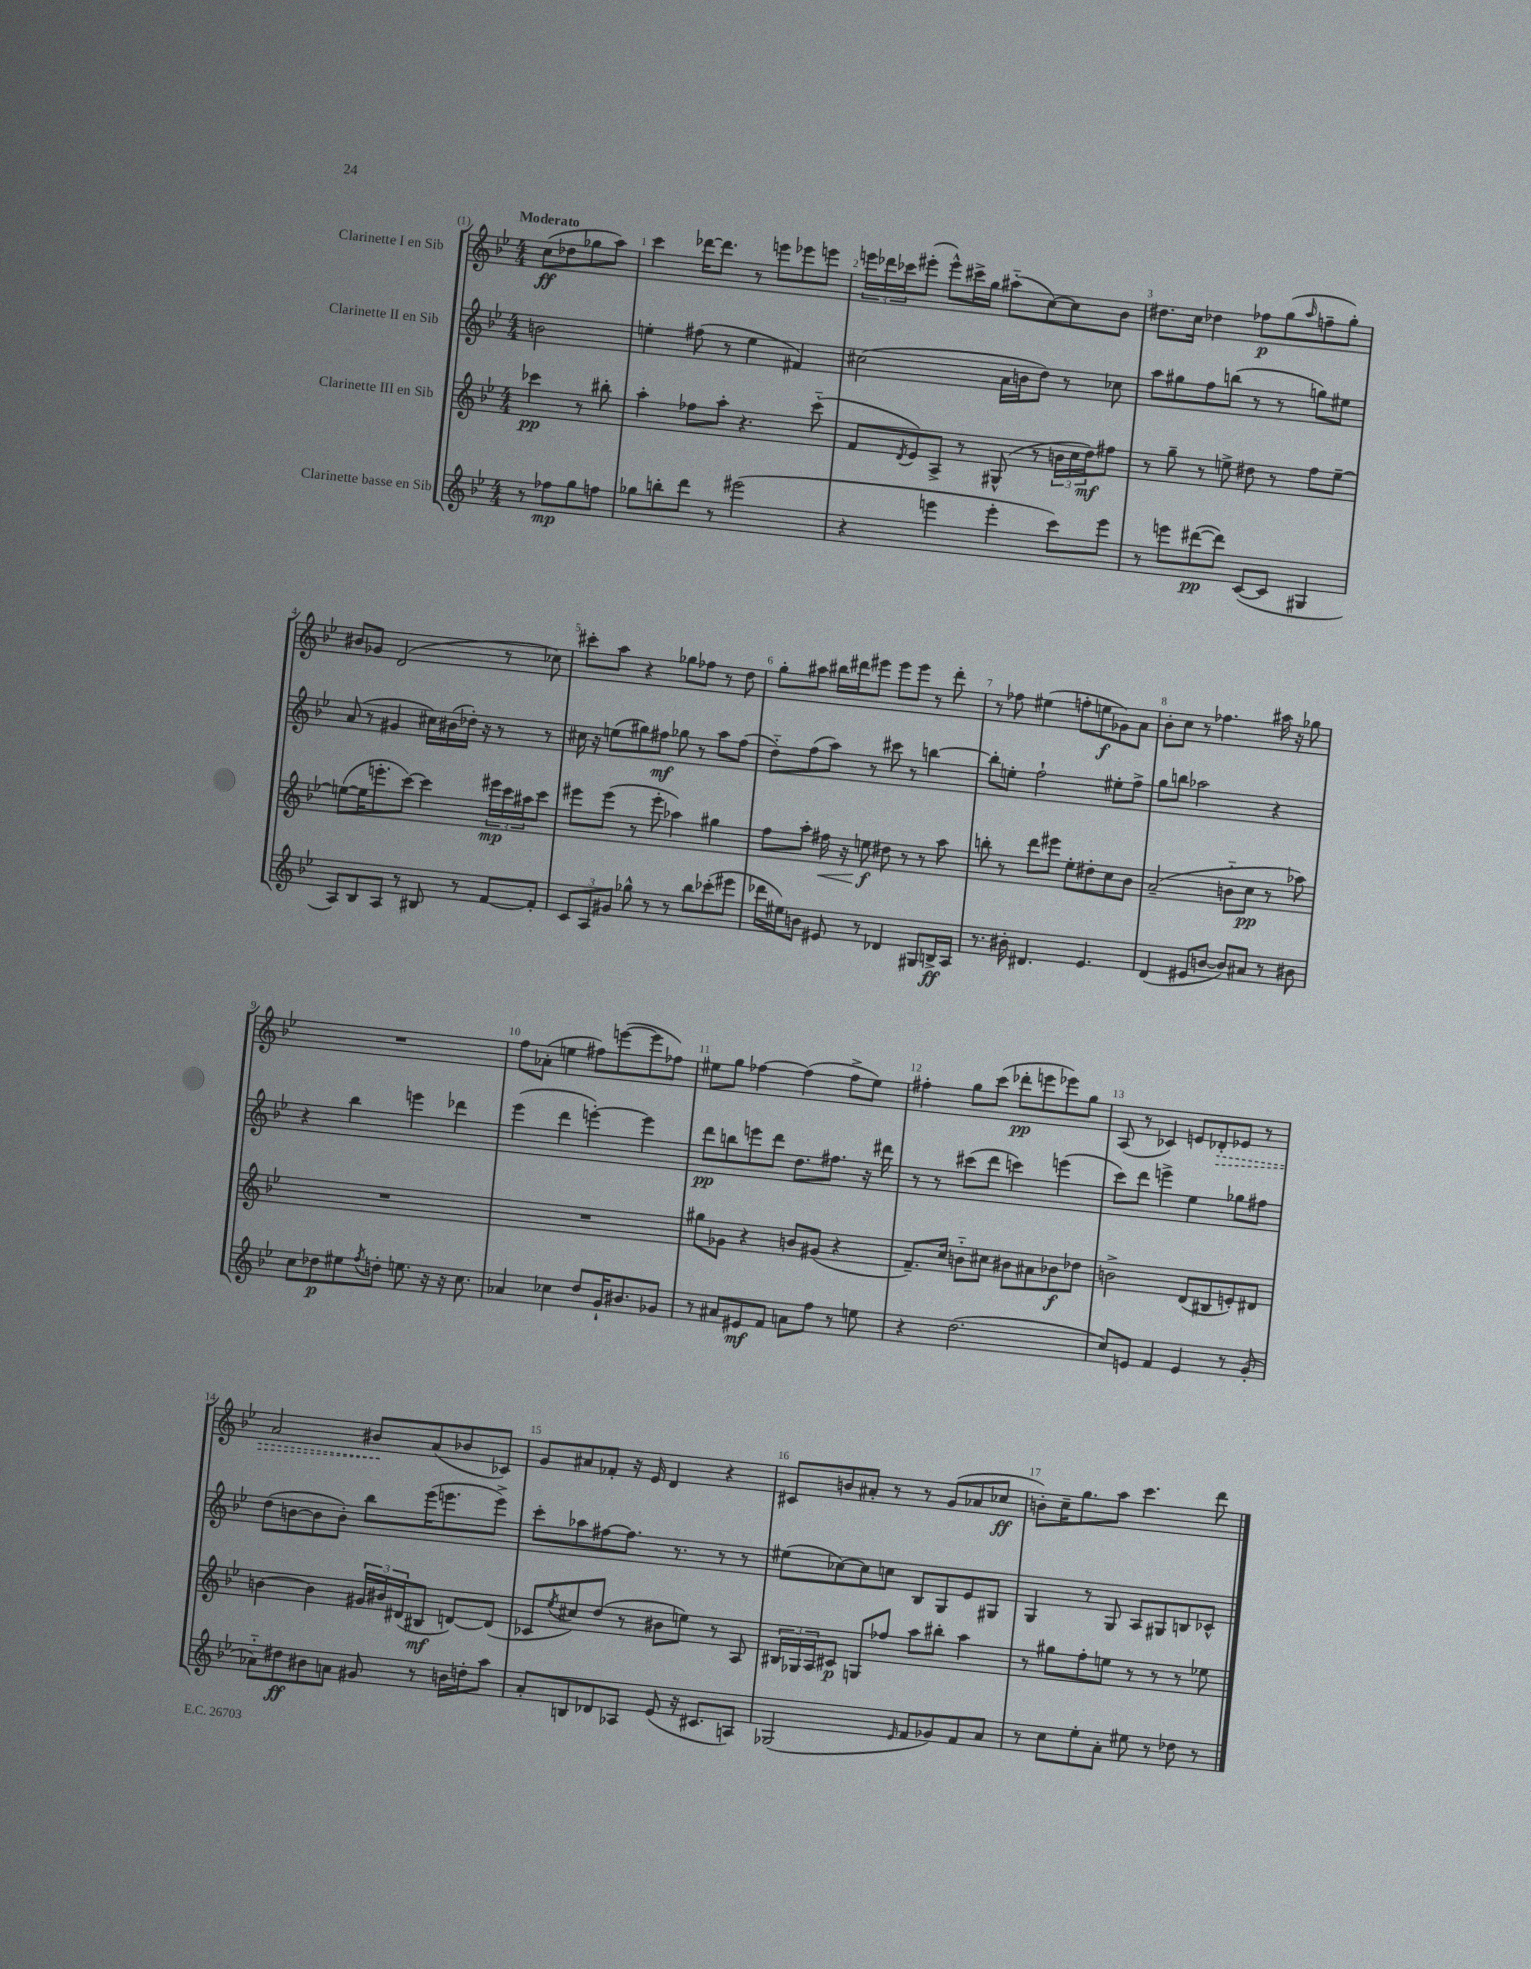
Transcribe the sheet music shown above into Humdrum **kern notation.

**kern	**kern	**kern	**kern
*staff4	*staff3	*staff2	*staff1
*clefG2	*clefG2	*clefG2	*clefG2
*k[b-e-]	*k[b-e-]	*k[b-e-]	*k[b-e-]
*M4/4	*M4/4	*M4/4	*M4/4
8r	4ccc-\	2b\	(8cc\L
8ff-\L	.	.	8dd-\
8gg\	8r	.	8gg-\
8ff\J	8bb#'\	.	8aa\J)
=	=	=	=
8gg-\L	4aa'\	4ee'\	4ccc\
8bb'\	.	.	.
8ddd\J	8ff-\L	(8ff#\	[16ddd-\LK
.	.	.	8.ddd-\]J
8r	8aa'\J	8r	.
(2eee#\	4.r	4ee\	8r
.	.	.	8eee\L
.	.	4f#/)	8eee-\
.	(8ccc'~\	.	8eee\J
=	=	=	=
4r	8f/L	(2cc#\	24eee\LL
.	.	.	24ddd-\
.	.	.	24ccc-\J
.	8qd/	.	.
.	8e-/)	.	(8eee#'\J
4eee\	8A^/J	.	8eee#^^\L)
.	8r	.	16ccc#^\L
.	.	.	16gg\JJ
4eee'\	(8G#^^/	16a\LL	(8aa#'~\L
.	.	16b\J	.
.	8r	8dd\J)	[8cc\)
8ccc\L)	24b\LL	8r	8cc\]
.	24cc\	.	.
.	24dd\J)	.	.
8eee\J	8ff#\J	8cc-\	8b-\J
=	=	=	=
8r	8r	8aa\L	8.dd#\L
8eee\L	8gg~\	8gg#\	.
.	.	.	16cc\Jk
([8ddd#\	8r	8ff\	4dd-\
8ddd#\]J)	8ee^\	(8bb\J	.
([8c/L	8dd#\	8r	8ff-\L
8c/]J	8r	8r	(8gg\
.	.	.	16qqaa/
4G#/	8ff\L	8gg\L)	8ff~\
.	[8ee~\J	8ee#\J	8gg'\J)
=	=	=	=
8A/L)	(8ee\_L	(8a/	8b#/L
8B-/	16ee\]K	8r	8g-/J
.	8.eee'\	.	.
8A/J	.	4g#/	(2d/
8r	[8ccc\J)	.	.
8B#/	4ccc\]	16cc#\LL)	.
.	.	(16b#\	.
8r	.	16dd-'\JJ)	.
.	.	16r	.
[8f/L	24eee#\LL	8r	8r
.	24ccc\	.	.
.	24aa#\J	.	.
8f'/]J	8ccc\J	8r	8cc-\)
=	=	=	=
12c/L	8eee#\L	16cc#\	8ccc#'\L
.	.	16r	.
12A/	.	.	.
.	(8eee#\J	(8ee\L	8aa\J
12g#/J	.	.	.
8gg-^^\	8r	8gg#\)	4r
8r	8eee#'\	8ff#\J	.
8r	4aa-\)	8gg-\	8gg-\L
8bb-\L	.	8r	8ff-\J
(8ccc-'\	4gg#\	8aa\L	8r
8eee#\J	.	(8ff#\J	8dd\
=	=	=	=
16ddd-\LL	8ff\L	8dd'~\L)	8gg'\L
16ee#\J)	.	.	.
8b\J	8aa'\J	(8ff\	8aa#\J
8e#/	16ff#\	8aa\J)	16bb#\LL
.	16r	.	16ddd#\J
8r	8ee\	8r	8eee#\J
4d-/	8dd#\	8ccc#\	8eee#\L
.	8r	8r	8eee#\J
8G#/L	8r	[4bb\	8r
16B^/L	8aa\	.	8ddd#'\
16A/JJ	.	.	.
=	=	=	=
8.r	8bb'\	8bb'\]L	8r
.	8r	8ee'\J	8ff-\
16b#'\	.	.	.
4.d#/	8ddd\L	2ff`\	(4ee#\
.	8eee#\J	.	.
.	8ee-'\L	.	8ff'\L
4.e-/	8dd#'\	.	8ee\
.	8cc\	8ee#'\L	8g-\)
.	8b-\J	8ff^\J	8a\J
=	=	=	=
(4d/	(2a~/	8gg\L	8b-'\L
.	.	8bb\J	8cc\J
8e#/L	.	2aa-\	8r
[8b/J	.	.	4.ff-\
8b/]L)	8b'~\L	.	.
8a#/J	8cc\J	.	.
8r	8r	4r	16aa#\
.	.	.	16r
8b#\	8aa-\)	.	8gg-\
=	=	=	=
8cc\L	1r	4r	1r
8dd-\	.	.	.
8ee#\	.	4bb-\	.
8qff/	.	.	.
8dd'\J	.	.	.
8.ee\	.	4eee\	.
16r	.	.	.
16r	.	4ddd-\	.
8.cc\	.	.	.
=	=	=	=
4a-/	1r	(4eee-\	8ff\L
.	.	.	(8a-'\J
4cc-\	.	4ddd\	4ee\
8dd/L	.	[4eee'\)	8ff#\L)
16g`/K	.	.	([8eee\
8.b#/	.	.	.
.	.	4eee\]	8eee\]
8g-/J	.	.	8ff-\J)
=	=	=	=
8r	8gg#\L	8ddd\L	8ee#\L
8a#/L	8g-\J	8bb\	8gg\J
8e#/	4r	8eee\	[4ff-\
8f/J	.	8ddd\J	.
8a\L	8b/L	8.dd\L	(4ff-\]
8ff\J	(8g#/J	.	.
.	.	8.ff#\J	.
8r	4r	.	8ff-^\L
8ee\	.	16r	8ee#\J)
.	.	16ddd#\	.
=	=	=	=
4r	8.f~/L)	8r	4ff#'\
.	.	8r	.
.	16cc/Jk	.	.
(2.dd\	8b'~\L	(8ccc#\L	8gg\L
.	8cc#\J	8ddd\J	(8ccc\J
.	8b#\L	4ccc\)	8ddd-'\L
.	8a#\	.	8eee\
.	8b-\	(4eee\	8eee-\)
.	8dd-\J	.	8gg\J
=	=	=	=
8cc/L)	2b^\	8ccc\L)	(8A/
8e/J	.	8ddd\J	8r
4f/	.	4eee^\	4c-/)
4e/	(8d/L	4ee-\	8e/L
.	8B#/	.	8d-'/
8r	8e'/)	8gg-\L	8e-/J
(8g'/	8d#/J	8ff#\J	8r
=	=	=	=
8a-'~\L)	[4b\	(8dd\L	2a/
8dd#\	.	[8b\	.
8b#\	4b\]	8b\]	.
8a\J	.	8b'\J)	.
8g#/	24g#/LL	8bb-\L	8b#/L
.	24b#/	.	.
.	(24d#/J	.	.
8r	8B#/J	(16eee-\K	(8a/
.	.	8.eee\	.
16b\LL	[8d/L)	.	8b-/
16dd'\J	.	.	.
8aa\J	(8d/]J	8eee^\J)	8c-/J)
=	=	=	=
8a'/L	8c-/L	8ccc'\L	8g/L
.	8qee-/	.	.
8B/	8cc#/)	8aa-\	8a#/
8d-/	(8dd/J	[8ff#\	8f-'/J
8A-/J	8r	8.ff#\]J	16r
.	.	.	16e-/
(8e-/	8b#\L	.	4d/
.	.	8.r	.
16r	8ee\J)	.	.
8.c#/L	.	.	.
.	8r	8r	4r
8A/J)	8A/	8r	.
=	=	=	=
(2G-/	24B#/LL	(8ee#\L	8c#/L
.	24G-/	.	.
.	24A/J	.	.
.	8c#/J	[8cc-\)	8b/
.	8G/L	8cc-\]	8a#'/J
.	8ff-/J	8cc\J	8r
16qqe-/	.	.	.
8f/L	8aa\L	8B-/L	8r
8g-/)	8bb#'\J	8G/	(8g/L
8f/	4aa\	8e-/	8a-/
8a/J	.	8G#/J	8cc-/J
=	=	=	=
8r	8r	4G/	8b'\L)
8cc\L	8gg#\L	.	16cc~\K
.	.	.	8.gg\
8ee-'\	8ff'\	8r	.
8a'\J	8ee\J	8G/	8aa\J
8ee#\	8r	8A/L	4.ccc\
8r	8r	8G#/	.
8dd-\	8r	8B/	.
8r	8ee-\	8c-^^/J	8ddd\
==	==	==	==
*-	*-	*-	*-
